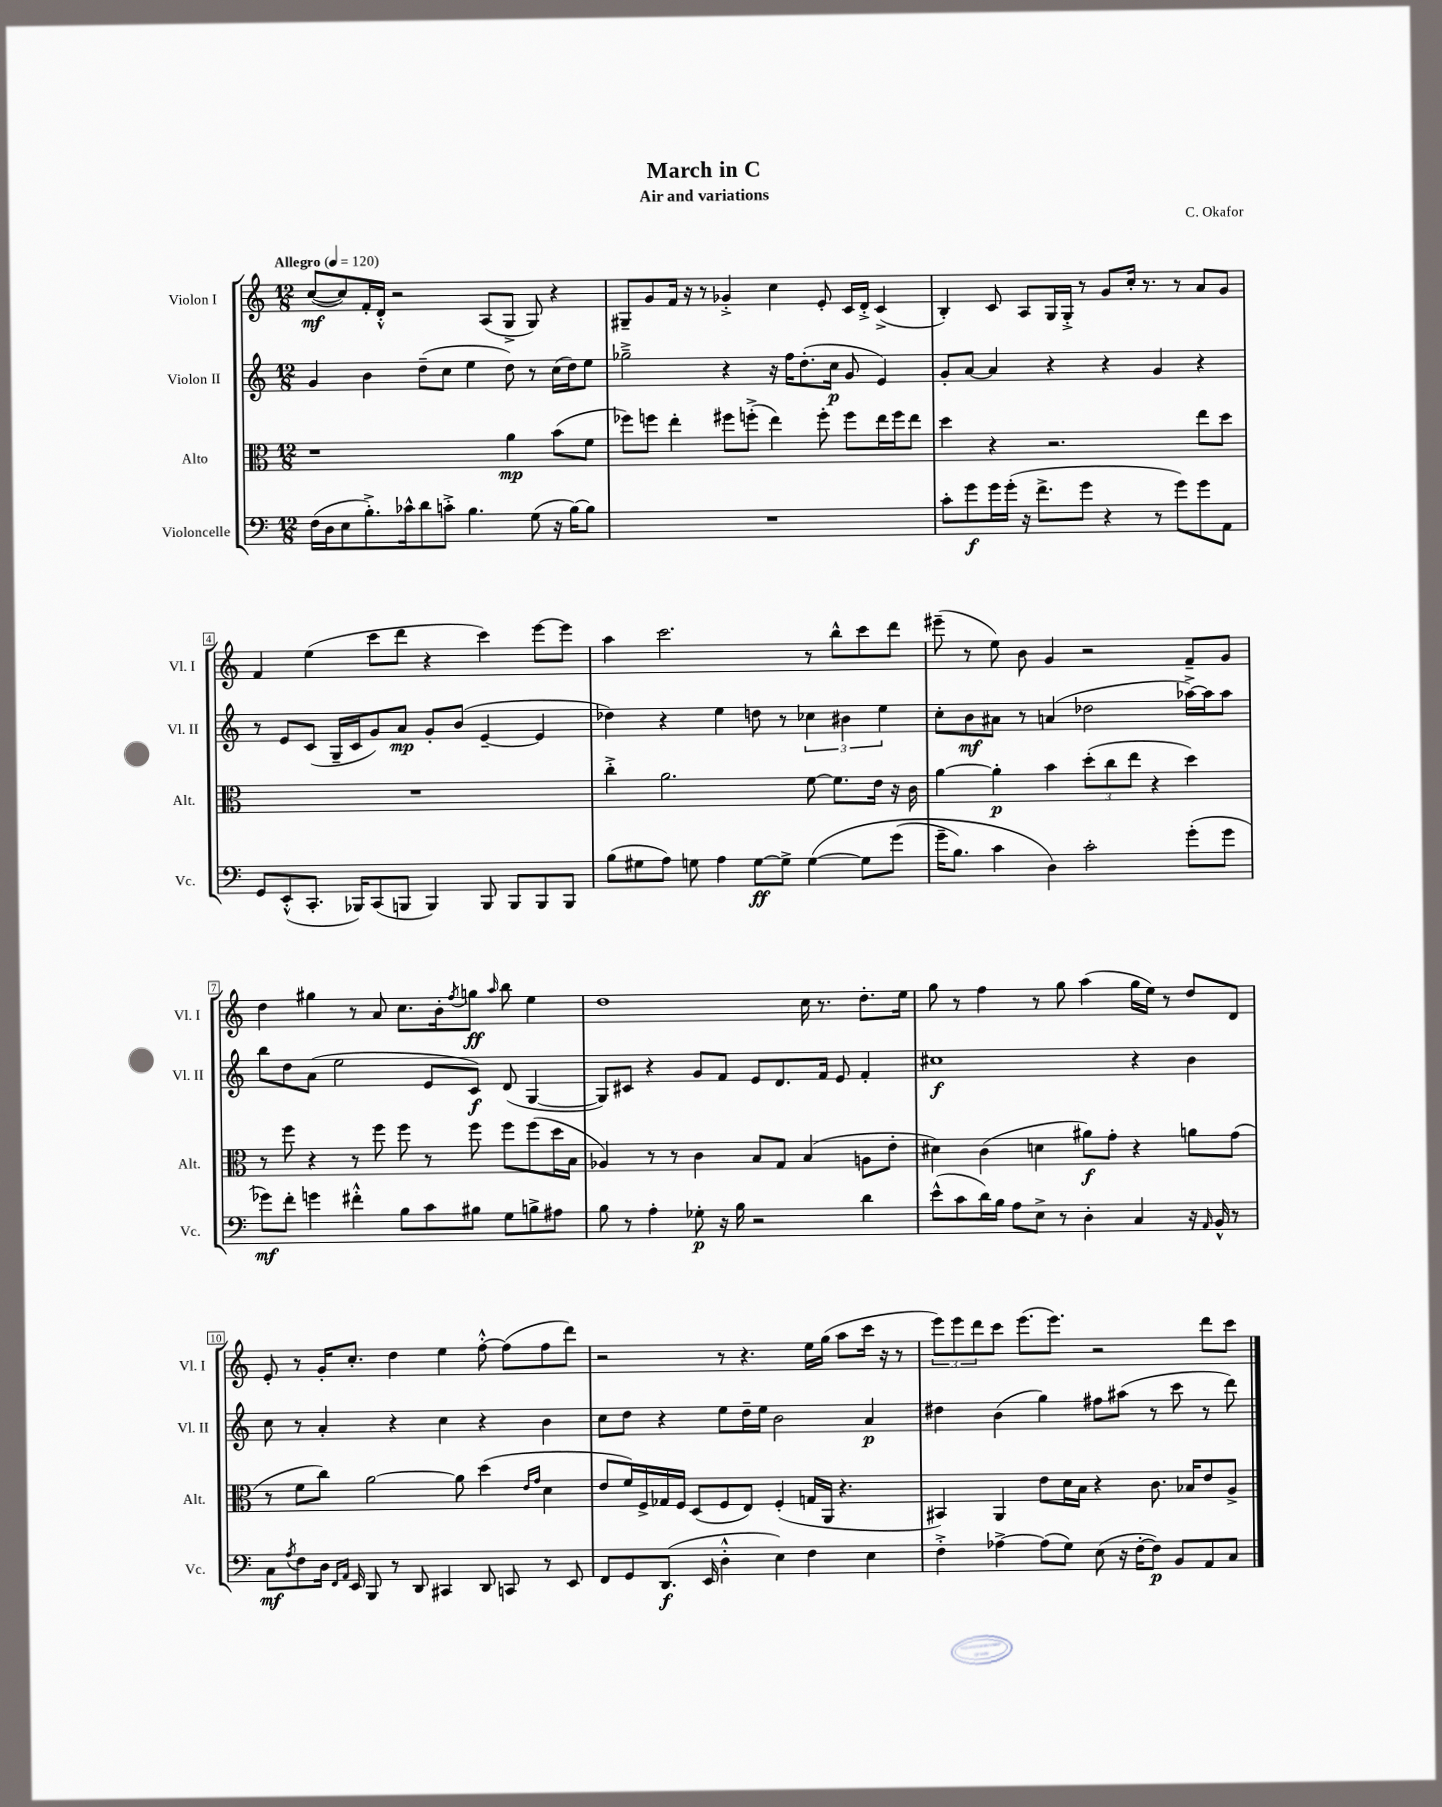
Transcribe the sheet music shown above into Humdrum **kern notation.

**kern	**dynam	**kern	**dynam	**kern	**dynam	**kern	**dynam
*part4	*part4	*part3	*part3	*part2	*part2	*part1	*part1
*staff4	*staff4	*staff3	*staff3	*staff2	*staff2	*staff1	*staff1
*I"Violoncelle	*	*I"Alto	*	*I"Violon II	*	*I"Violon I	*
*I'Vc.	*	*I'Alt.	*	*I'Vl. II	*	*I'Vl. I	*
*clefF4	*	*clefC3	*	*clefG2	*	*clefG2	*
*k[]	*	*k[]	*	*k[]	*	*k[]	*
*M12/8	*	*M12/8	*	*M12/8	*	*M12/8	*
*MM120	*	*MM120	*	*MM120	*	*MM120	*
=1	=1	=1	=1	=1	=1	=1	=1
!	!	!	!	!	!	!LO:TX:a:B:t=Allegro	!
(16F\LL	.	1r	.	4g/	.	([8cc/L	mf
16D\J	.	.	.	.	.	.	.
8E\	.	.	.	.	.	8cc/])	.
8.B'^\)	.	.	.	4b\	.	16f'/L	.
.	.	.	.	.	.	16d'^^/JJ	.
.	.	.	.	.	.	2r	.
16c-X^^\k	.	.	.	.	.	.	.
8d\	.	.	.	(8dd~\L	.	.	.
8cn'^\J	.	.	.	8cc\J	.	.	.
4.B\	.	.	.	4ee\	.	.	.
.	.	.	.	.	.	(8A/L	.
.	.	4a\	mp	8dd\)	.	8G^/J	.
(8G\	.	.	.	8r	.	8G/)	.
16r	.	(8b\L	.	(16cc\LL	.	4r	.
[16B\KL)	.	.	.	16dd\J)	.	.	.
8B\J]	.	8f\J	.	8ee\J	.	.	.
=2	=2	=2	=2	=2	=2	=2	=2
1.r	.	8ff-X\L)	.	2gg-X~^\	.	8G#X~/L	.
.	.	8ffn\J	.	.	.	8g/	.
.	.	4ee'\	.	.	.	16f/Jk	.
.	.	.	.	.	.	16r	.
.	.	.	.	.	.	8r	.
.	.	8ff#X\L	.	4r	.	4g-X'^/	.
.	.	(8ffn'^\J	.	.	.	.	.
.	.	4ee\)	.	16r	.	4cc\	.
.	.	.	.	16ff\KL	.	.	.
.	.	.	.	(8.dd'\	.	.	.
.	.	8ff'\	.	.	.	8e'/	.
.	.	.	.	16cc\Jk	p	.	.
.	.	8ff\L	.	8g/	.	16c/LL	.
.	.	.	.	.	.	16d'^/JJ	.
.	.	16ee\L	.	4e/)	.	(4c^/	.
.	.	16ff\J	.	.	.	.	.
.	.	8ee\J	.	.	.	.	.
=3	=3	=3	=3	=3	=3	=3	=3
8c'\L	.	4dd\	.	8g'/L	.	4B'/)	.
8g\	f	.	.	[8a/J	.	.	.
16g\L	.	4r	.	4a/]	.	8c/	.
(16g'\JJ	.	.	.	.	.	.	.
16r	.	.	.	.	.	8A/L	.
8.f^\L	.	.	.	.	.	.	.
.	.	2.r	.	4r	.	16G/L	.
.	.	.	.	.	.	16G'^/JJ	.
8g\J	.	.	.	.	.	8r	.
4r	.	.	.	4r	.	8g/L	.
.	.	.	.	.	.	16cc'/Jk	.
.	.	.	.	.	.	8.r	.
8r	.	.	.	4g/	.	.	.
8g\L)	.	.	.	.	.	8r	.
8g\	.	8ee\L	.	4r	.	8a/L	.
8AA\J	.	8dd\J	.	.	.	8g/J	.
!!LO:LB:g=z
=4	=4	=4	=4	=4	=4	=4	=4
8GG/L	.	1.r	.	8r	.	4f/	.
(8EE'^^/	.	.	.	8e/L	.	.	.
8.CC'/J	.	.	.	(8c/J	.	(4ee\	.
.	.	.	.	16G~/LL	.	.	.
16BBB-X/KL)	.	.	.	16c/J	.	.	.
(8CC/	.	.	.	8g/)	.	8ccc\L	.
8BBBn/J	.	.	.	8a/J	mp	8ddd\J	.
4BBB/)	.	.	.	8g'/L	.	4r	.
.	.	.	.	(8b/J	.	.	.
8BBB/	.	.	.	[4e~/	.	4ccc\)	.
8BBB/L	.	.	.	.	.	.	.
8BBB/	.	.	.	4e/]	.	[8eee\L	.
8BBB/J	.	.	.	.	.	8eee\J]	.
=5	=5	=5	=5	=5	=5	=5	=5
(8B\L	.	4cc'^\	.	4dd-X\)	.	4aa\	.
8G#X\	.	.	.	.	.	.	.
8A\J)	.	2.a\	.	4r	.	2.ccc\	.
8Gn\	.	.	.	.	.	.	.
4A\	.	.	.	4ee\	.	.	.
[8G\L	ff	.	.	8ddn\	.	.	.
8G^\J]	.	.	.	8r	.	.	.
([4G\	.	[8f\	.	6cc-X\	.	8r	.
.	.	8.f\L]	.	.	.	8bb^^\L	.
.	.	.	.	6b#X\	.	.	.
8G\L]	.	.	.	.	.	8ccc\	.
.	.	16e\Jk	.	.	.	.	.
.	.	.	.	6ee\	.	.	.
(8g\J	.	16r	.	.	.	8ddd\J	.
.	.	16c\	.	.	.	.	.
=6	=6	=6	=6	=6	=6	=6	=6
16g~\KL	.	[4a\	.	8cc'\L	.	(8eee#X~\	.
8.B\J)	.	.	.	.	.	.	.
.	.	.	.	8b\	mf	8r	.
4c\	.	4a'\]	p	8a#X\J	.	8ee\)	.
.	.	.	.	8r	.	8b\	.
4D\)	.	4b\	.	(4an/	.	4g/	.
2c'\	.	(12dd'\L	.	2dd-X\	.	2r	.
.	.	12cc\	.	.	.	.	.
.	.	12ee\J	.	.	.	.	.
.	.	4r	.	.	.	.	.
(8g'\L	.	4dd\)	.	[16aa-X^\LL)	.	8f~/L	.
.	.	.	.	16aa-\J]	.	.	.
8g\J	.	.	.	8aa-\J	.	8g/J	.
!!LO:LB:g=z
=7	=7	=7	=7	=7	=7	=7	=7
8g-X\L)	mf	8r	.	8bb\L	.	4dd\	.
8f'\J	.	8ff\	.	8dd\	.	.	.
4gn\	.	4r	.	(8a\J	.	4gg#X\	.
.	.	.	.	2ee\	.	.	.
4f#X'^^\	.	8r	.	.	.	8r	.
.	.	8ff\	.	.	.	8a/	.
8B\L	.	8ff\	.	.	.	8.cc\L	.
8c\	.	8r	.	8e/L	.	.	.
.	.	.	.	.	.	16b'\k	.
.	.	.	.	.	.	8qff/	.
8B#X\J	.	8ff\	.	8c/J)	f	8ggn\J	ff
.	.	.	.	.	.	16qqaa/	.
8G\L	.	8ff\L	.	(8d/	.	8bb\	.
8Bn^\	.	(8ff\	.	[4G/	.	4ee\	.
8A#X\J	.	16dd\L	.	.	.	.	.
.	.	16B\JJ	.	.	.	.	.
=8	=8	=8	=8	=8	=8	=8	=8
8B\	.	4A-X/)	.	8G/L])	.	1dd	.
8r	.	.	.	8c#X/J	.	.	.
4A'\	.	8r	.	4r	.	.	.
.	.	8r	.	.	.	.	.
8G-X'\	p	4c\	.	8g/L	.	.	.
16r	.	.	.	8f/J	.	.	.
16B\	.	.	.	.	.	.	.
2r	.	8B/L	.	8e/L	.	.	.
.	.	8G/J	.	8.d/	.	.	.
.	.	(4B/	.	.	.	16cc\	.
.	.	.	.	16f/Jk	.	8.r	.
.	.	.	.	8e/	.	.	.
4d\	.	8An\L	.	4f'/	.	8.dd'\L	.
.	.	8e'\J	.	.	.	.	.
.	.	.	.	.	.	16ee\Jk	.
=9	=9	=9	=9	=9	=9	=9	=9
(8e^^\L	.	4d#X\)	.	1cc#X	f	8gg\	.
8c\	.	.	.	.	.	8r	.
16d\L)	.	(4c\	.	.	.	4ff\	.
16B\JJ	.	.	.	.	.	.	.
8A\L	.	.	.	.	.	.	.
8E^\J	.	4dn\	.	.	.	8r	.
8r	.	.	.	.	.	8gg\	.
4D'\	.	8a#X\L)	f	.	.	(4aa\	.
.	.	8g'\J	.	.	.	.	.
4C/	.	4r	.	4r	.	16gg\LL	.
.	.	.	.	.	.	16ee\JJ)	.
.	.	.	.	.	.	8r	.
16r	.	8an\L	.	4b\	.	8dd/L	.
16qqAA/	.	.	.	.	.	.	.
16BB^^/	.	.	.	.	.	.	.
8r	.	(8g\J	.	.	.	8d/J	.
!!LO:LB:g=z
=10	=10	=10	=10	=10	=10	=10	=10
8C\L	mf	8r	.	8cc\	.	8e'/	.
8qA/	.	.	.	.	.	.	.
8F\	.	8f\L	.	8r	.	8r	.
16D\Jk	.	8cc\J)	.	4a'/	.	16g'/KL	.
16qqFF/LL	.	.	.	.	.	.	.
16qqAA/JJ	.	.	.	.	.	.	.
16EE/	.	.	.	.	.	8.cc'/J	.
8BBB/	.	[2a\	.	.	.	.	.
8r	.	.	.	4r	.	4dd\	.
8DD/	.	.	.	.	.	.	.
4CC#X/	.	.	.	4cc\	.	4ee\	.
.	.	8a\]	.	.	.	.	.
8DD/	.	(4dd\	.	4r	.	[8ff'^^\	.
8CCn/	.	.	.	.	.	(8ff\L]	.
.	.	16qqe/LL	.	.	.	.	.
.	.	16qqg/JJ	.	.	.	.	.
8r	.	4d\	.	4b\	.	8ff\	.
8EE/	.	.	.	.	.	8ddd\J)	.
=11	=11	=11	=11	=11	=11	=11	=11
8FF/L	.	8e/L	.	8cc\L	.	2r	.
8GG/	.	16f/L)	.	8dd\J	.	.	.
.	.	16F^/	.	.	.	.	.
(8.DD/J	f	16G-X/	.	4r	.	.	.
.	.	16F/JJ	.	.	.	.	.
.	.	(8D/L	.	.	.	.	.
16EE/	.	.	.	.	.	.	.
4D'^^\	.	8F/	.	8ee\L	.	8r	.
.	.	8E/J)	.	16dd~\L	.	4.r	.
.	.	.	.	16ee\JJ	.	.	.
4E\)	.	(4F'/	.	2b\	.	.	.
4F\	.	16Gn/LL	.	.	.	16ee\LL	.
.	.	16AA/JJ	.	.	.	(16gg\JJ	.
.	.	4.r	.	.	.	8aa\L	.
4E\	.	.	.	4a/	p	16ccc\Jk	.
.	.	.	.	.	.	16r	.
.	.	.	.	.	.	8r	.
=12	=12	=12	=12	=12	=12	=12	=12
4F'^\	.	4BB#X/)	.	4dd#X\	.	12eee\L)	.
.	.	.	.	.	.	12eee\	.
.	.	.	.	.	.	12ddd\	.
[4A-X^\	.	4AA/	.	(4b\	.	8ccc\J	.
.	.	.	.	.	.	(8.eee\L	.
(8A-\L]	.	8e\L	.	4gg\)	.	.	.
.	.	.	.	.	.	8.eee\J)	.
8G\J)	.	16d\L	.	.	.	.	.
.	.	16B\JJ	.	.	.	.	.
(8E\	.	4r	.	8ff#X\L	.	2r	.
16r	.	.	.	(8aa#X\J	.	.	.
[16F'\KL	.	.	.	.	.	.	.
8F\J])	p	8.c\	.	8r	.	.	.
8BB/L	.	.	.	8ccc\	.	.	.
.	.	16B-X/KL	.	.	.	.	.
8AA/	.	8e/	.	8r	.	8ddd\L	.
8C/J	.	8A^/J	.	8ddd\)	.	8ccc\J	.
==	==	==	==	==	==	==	==
*-	*-	*-	*-	*-	*-	*-	*-
